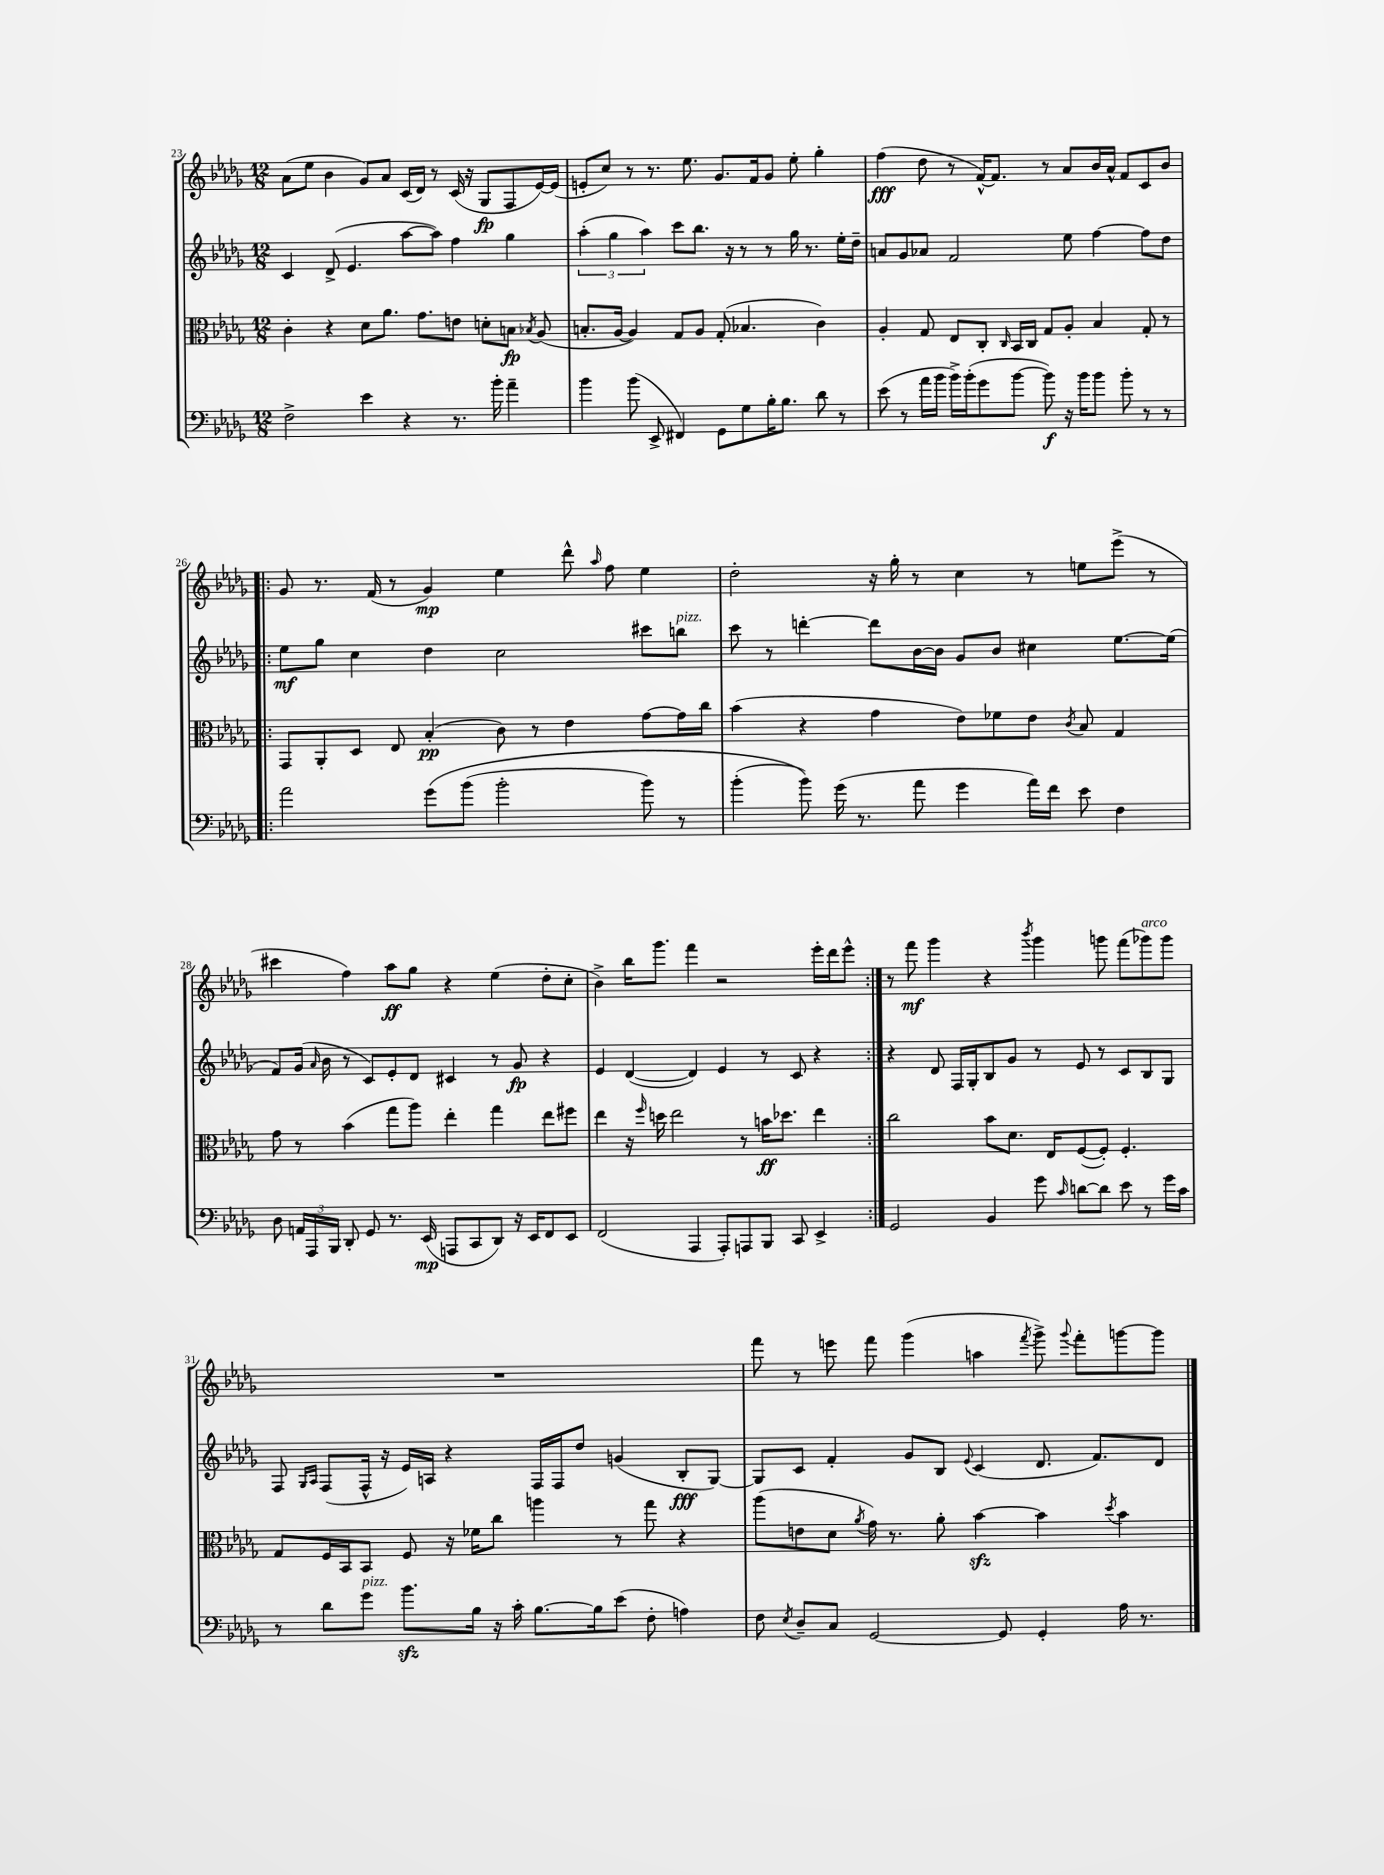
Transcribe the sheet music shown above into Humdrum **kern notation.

**kern	**kern	**kern	**kern
*staff4	*staff3	*staff2	*staff1
*clefF4	*clefC3	*clefG2	*clefG2
*k[b-e-a-d-g-]	*k[b-e-a-d-g-]	*k[b-e-a-d-g-]	*k[b-e-a-d-g-]
*M12/8	*M12/8	*M12/8	*M12/8
2F^\	4c'\	4c/	(8a-\L
.	.	.	8ee-\J
.	4r	(8d-^/	4b-\
.	.	4.e-/	.
4e-\	8d-\L	.	8g-/L)
.	8.a-\J	.	8a-/J
4r	.	[8aa-\L	(16c/LL
.	8.g-\L	.	16d-/JJ)
.	.	8aa-\]J)	8r
8.r	8e\J	4ff\	(16c/
.	.	.	16r
.	8d'\L	.	8G-/L
16b-'\	.	.	.
4a-~\	8B\J	4gg-\	8F/
.	8qB-/	.	.
.	(8A-/	.	[16e-/L)
.	.	.	(16e-/]JJ
=	=	=	=
4b-\	8.B'/L	(6aa-'\	8e'/L
.	.	.	8cc/J)
.	.	6gg-\	.
.	[16A-/Jk	.	.
(8b-\	4A-/])	.	8r
.	.	6aa-\)	.
8EE-^/	.	.	8.r
4FF#/)	8G-/L	8ccc\L	.
.	.	.	8.ee-\
.	8A-/J	8.bb-\J	.
8GG-\L	(8G-'/	.	8.g-/L
.	.	16r	.
8G-\	4.B-/	8r	.
.	.	.	16f/k
16B-'\K	.	8r	8g-/J
8.B-\J	.	.	.
.	.	16gg-\	8ee-'\
.	.	8.r	.
8d-\	4c\)	.	4gg-'\
8r	.	16ee-'\LL	.
.	.	16dd-~\JJ	.
=	=	=	=
(8e-\	4A-'/	8a/L	(4ff\
8r	.	8g-/	.
16a-\LL	8G-/	8a-/J	8dd-\
16b-\JJ	.	.	.
16b-^\LL)	8E-/L	2f/	8r
(16b-'\J	.	.	.
8g-\	8C'/J	.	[16f^^/LK)
.	.	.	8.f/]J
.	16qqC/	.	.
[8b-\J	16BB-/LL	.	.
.	16C/JJ	.	.
8b-\])	8G-/L	.	8r
16r	8A-'/J	8ee-\	8a-/L
16b-\LK	.	.	.
8b-\J	4B-/	[4ff\	16b-/L
.	.	.	16a-^^/JJ
8b-'\	.	.	8f/L
8r	8G-'/	8ff\]L	8c/
8r	8r	8dd-\J	8b-/J
=!|:	=!|:	=!|:	=!|:
2a-\	8GG-/L	8ee-\L	8g-/
.	8AA-'/	8gg-\J	8.r
.	8D-/J	4cc\	.
.	.	.	(16f/
.	8E-/	.	8r
&(8g-\L	(4B-'/	4dd-\	4g-/)
(8b-\J	.	.	.
2b-'\	8c\)	2cc\	4ee-\
.	8r	.	.
.	4e-\	.	8ddd-^^\
.	.	.	16qqaa-/
.	.	.	8ff\
8b-\)	[8g-\L	8ccc#\L	4ee-\
8r	16g-\]L	8bb\J	.
.	16cc\JJ	.	.
=	=	=	=
(4b-'\	(4b-\	8ccc\	2dd-'\
.	.	8r	.
8b-\)&)	4r	[4ddd'\	.
(16g-\	.	.	.
8.r	.	.	.
.	4g-\	8ddd\]L	16r
.	.	.	16gg-'\
8a-\	.	[16b-\L	8r
.	.	16b-\]JJ	.
4g-\	8e-\L)	8g-/L	4cc\
.	8f-\	8b-/J	.
16a-\LL)	8e-\J	4cc#\	8r
16f\JJ	.	.	.
.	8qc/	.	.
8e-\	8B-/	.	8ee\L
4F\	4G-/	[8.ee-\L	(8eee-^\J
.	.	.	8r
.	.	(16ee-\]Jk	.
=	=	=	=
8D-\	8g-\	8f/L)	4ccc#\
24AA/LL	8r	(16g-/Jk	.
24AAA-/	.	.	.
.	.	16qqa-/	.
.	.	16b-\	.
24BBB-/JJ	.	.	.
8DD-'/	(4b-\	8r	4ff\)
8GG-/	.	8c/L)	.
8.r	8gg-\L	8e-'/	8aa-\L
.	8aa-\J)	8d-/J	8gg-\J
(16EE-/	.	.	.
8AAA/L	4ee-'\	4c#/	4r
8CC/	.	.	.
8DD-/J)	4gg-\	8r	(4ee-\
16r	.	8g-/	.
16EE-/LK	.	.	.
8FF/	8ee-\L	4r	8dd-'\L
8EE-/J	8ff#\J	.	8cc'\J
=	=	=	=
(2FF/	4ee-\	4e-/	4b-^\)
.	16r	([4d-/	16bb-\LK
.	16qqff/	.	.
.	16dd\	.	8.ggg-\J
.	2ee-\	.	.
4AAA-/	.	4d-/])	4fff\
8AAA-'/L)	.	4e-/	2r
8AAA/	8r	.	.
8BBB-/J	16b\LK	8r	.
.	8.dd-\J	.	.
8CC/	.	8c/	.
4EE-^/	4ee-\	4r	16eee-'\LL
.	.	.	16ddd-\J
.	.	.	8eee-^^\J
=:|!	=:|!	=:|!	=:|!
2GG-/	2cc\	4r	8r
.	.	.	8fff\
.	.	8d-/	4ggg-\
.	.	16F/LL	.
.	.	16G-'/J	.
4BB-/	8b-\L	8B-/	4r
.	8.d-\J	8g-/J	.
.	.	.	8qbbb-/
8g-\	.	8r	4ggg-\
.	16E-/LK	.	.
16qqc/	.	.	.
[8d\L	([8F/	8e-/	.
8d\]J	8F'/]J)	8r	8ggg\
8e-\	4.F'/	8c/L	(8fff\L
8r	.	8B-/	8ggg-\)
16g-\LL	.	8G-/J	8ggg-\J
16c\JJ	.	.	.
=	=	=	=
8r	8G-/L	8F/	1.r
.	.	16qqG-/LL	.
.	.	16qqA-/JJ	.
8d-\L	16F/L	(8F/L	.
.	16BB-/J	.	.
8g-\J	8BB-/J	16F^^/Jk	.
.	.	16r	.
8.b-\L	8F/	16e-/LL)	.
.	.	16A/JJ	.
.	16r	4r	.
16B-\Jk	16f-\LK	.	.
16r	8cc\J	.	.
16c'\	.	.	.
[8.B-\L	4aa\	16F/LL	.
.	.	16F/J	.
.	.	8dd-/J	.
16B-\]k	.	.	.
(8e-\J	8r	(4g/	.
8F'\	8gg-\	.	.
4A\)	4r	8B-'/L	.
.	.	[8G-/J)	.
=	=	=	=
8F\	(8aa-\L	8G-/]L	8fff\
8qE-/	.	.	.
8D-~/L	8e\	8c/J	8r
8C/J	8d-\J	4f'/	8eee\
.	8qa-/	.	.
[2GG-/	16g-\)	.	8fff\
.	8.r	.	.
.	.	8g-/L	(4ggg-\
.	8a-'\	8B-/J	.
.	.	8qqe-/	.
.	[4b-\	(4c/	4aa\
8GG-/]	.	.	.
.	.	.	8qfff/
4GG-'/	4b-\]	8.d-/	8ggg-^\)
.	.	.	8qqggg-/
.	.	.	8fff'\L
.	.	8.f/L)	.
.	8qdd-/	.	.
16A-\	4b-\	.	[8ggg\
8.r	.	.	.
.	.	8d-/J	8ggg\]J
==	==	==	==
*-	*-	*-	*-
